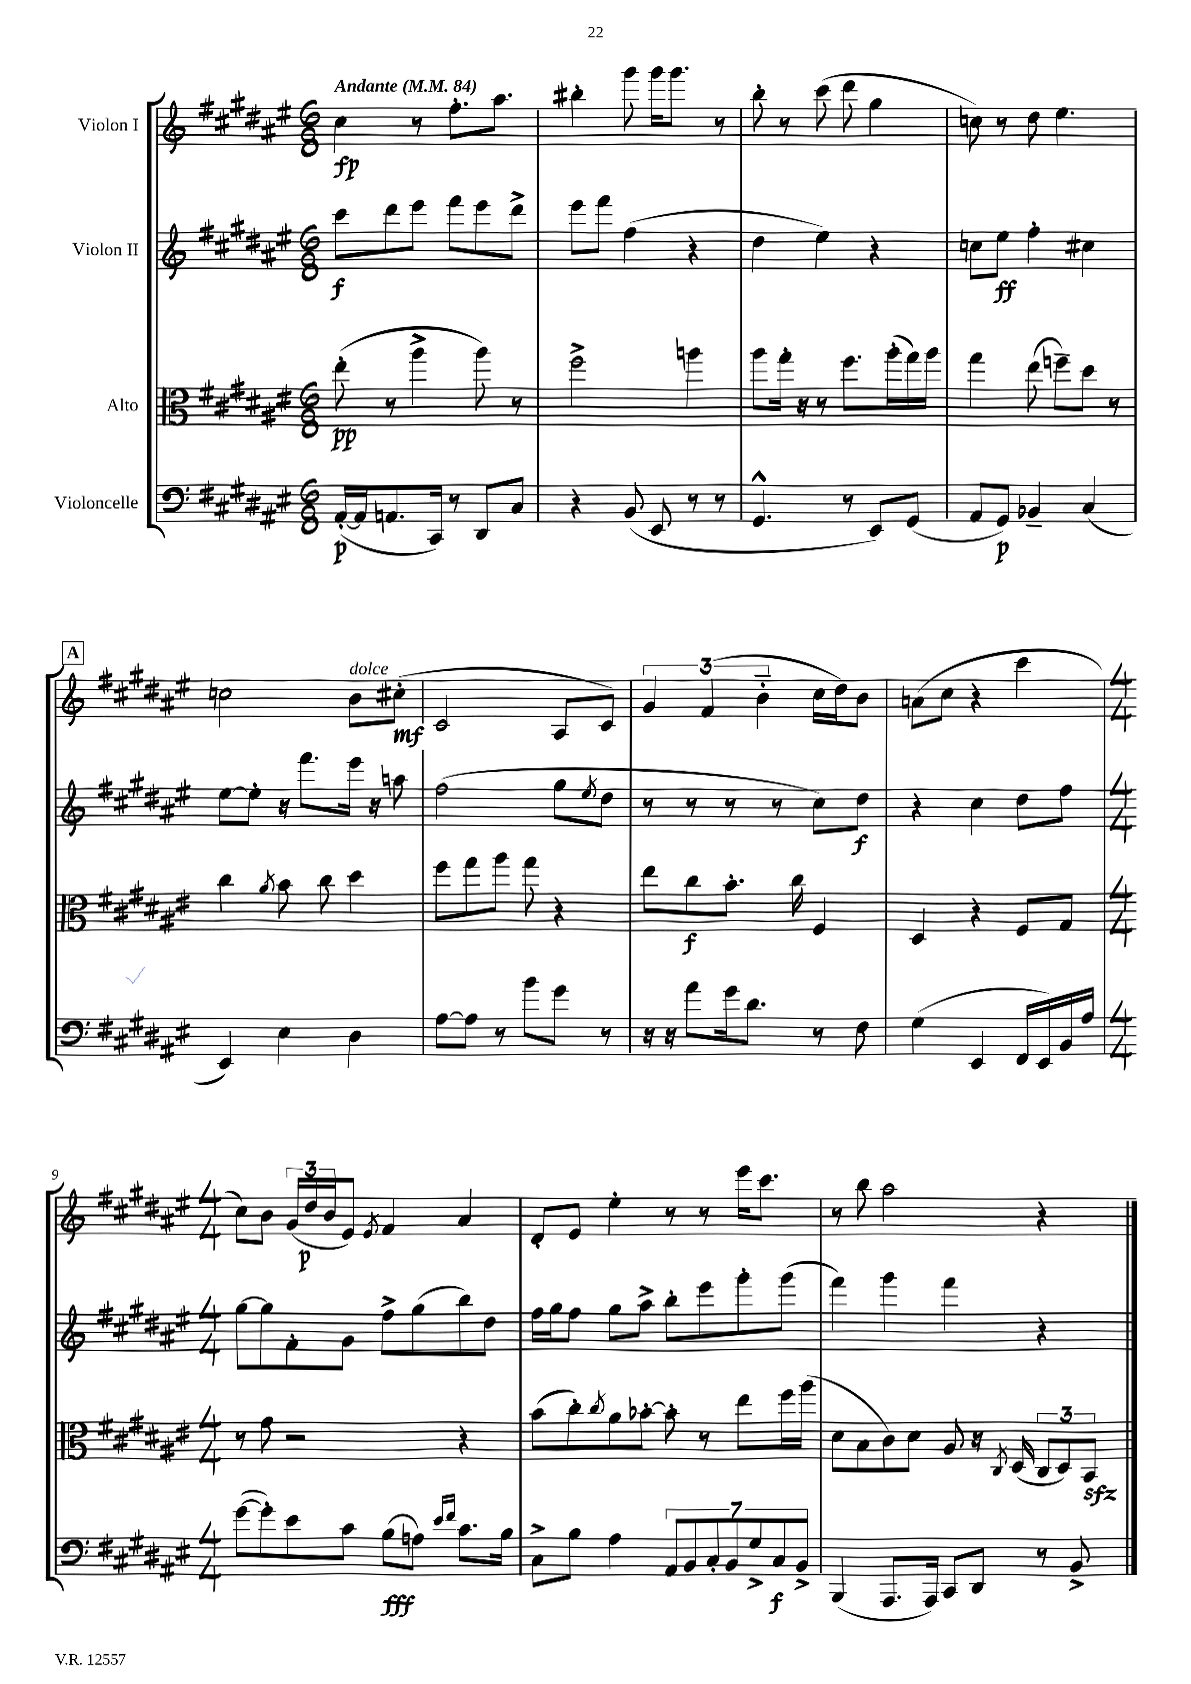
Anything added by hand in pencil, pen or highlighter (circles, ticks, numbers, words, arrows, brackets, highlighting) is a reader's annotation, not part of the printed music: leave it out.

**kern	**dynam	**kern	**dynam	**kern	**dynam	**kern	**dynam
*part4	*part4	*part3	*part3	*part2	*part2	*part1	*part1
*staff4	*staff4	*staff3	*staff3	*staff2	*staff2	*staff1	*staff1
*I"Violoncelle	*	*I"Alto	*	*I"Violon II	*	*I"Violon I	*
*clefF4	*	*clefC3	*	*clefG2	*	*clefG2	*
*k[f#c#g#d#a#e#]	*	*k[f#c#g#d#a#e#]	*	*k[f#c#g#d#a#e#]	*	*k[f#c#g#d#a#e#]	*
*M6/8	*	*M6/8	*	*M6/8	*	*M6/8	*
*MM84	*	*MM84	*	*MM84	*	*MM84	*
=1	=1	=1	=1	=1	=1	=1	=1
!	!	!	!	!	!	!LO:TX:a:B:t=Andante	!
([16AA#'/LL	p	(8ee#'\	pp	8ccc#\L	f	4cc#\	fp
16AA#/J]	.	.	.	.	.	.	.
8.AAn/	.	8r	.	8ddd#\	.	.	.
.	.	4aa#^\	.	8eee#\J	.	8r	.
16CC#/Jk)	.	.	.	.	.	.	.
8r	.	.	.	8fff#\L	.	8.ff#'\L	.
8DD#/L	.	8aa#\)	.	8eee#\	.	.	.
.	.	.	.	.	.	8.aa#\J	.
8C#/J	.	8r	.	8ddd#^\J	.	.	.
=2	=2	=2	=2	=2	=2	=2	=2
4r	.	2ff#^\	.	8eee#\L	.	4bb#X'\	.
.	.	.	.	8fff#\J	.	.	.
(8BB/	.	.	.	(4ff#\	.	8ggg#\	.
8EE#/	.	.	.	.	.	16ggg#\KL	.
.	.	.	.	.	.	8.ggg#\J	.
8r	.	4aan\	.	4r	.	.	.
8r	.	.	.	.	.	8r	.
=3	=3	=3	=3	=3	=3	=3	=3
4.GG#^^/	.	8aa#\L	.	4dd#\	.	8bb'\	.
.	.	16gg#'\Jk	.	.	.	8r	.
.	.	16r	.	.	.	.	.
.	.	8r	.	4ee#\)	.	(8ccc#\	.
8r	.	8.ff#\L	.	.	.	8ddd#\	.
8EE#/L)	.	.	.	4r	.	4gg#\	.
.	.	(16aa#'\L	.	.	.	.	.
(8GG#/J	.	16gg#\)	.	.	.	.	.
.	.	16aa#\JJ	.	.	.	.	.
=4	=4	=4	=4	=4	=4	=4	=4
8AA#/L	.	4gg#\	.	8ccn\L	.	8ccn\)	.
8GG#/J)	p	.	.	8ee#\J	ff	8r	.
4BB-X~/	.	(8ee#\	.	4ff#'\	.	8dd#\	.
.	.	8ffn~\L)	.	.	.	4.ee#\	.
(4C#/	.	8dd#\J	.	4cc#X\	.	.	.
.	.	8r	.	.	.	.	.
!!LO:LB:g=z
!!LO:REH:place=s1:t=A
=5	=5	=5	=5	=5	=5	=5	=5
4EE#/)	.	4cc#\	.	[8ee#\L	.	2ccn\	.
.	.	.	.	8ee#'\J]	.	.	.
.	.	8qa#/	.	.	.	.	.
4E#\	.	8b\	.	16r	.	.	.
.	.	.	.	8.fff#\L	.	.	.
.	.	8cc#\	.	.	.	.	.
!	!	!	!	!	!	!LO:TX:a:i:t=dolce	!
4D#\	.	4dd#\	.	16eee#\Jk	.	8b\L	.
.	.	.	.	16r	.	.	.
.	.	.	.	8aan\	.	(8cc#X'\J	mf
=6	=6	=6	=6	=6	=6	=6	=6
[8A#\L	.	8ff#\L	.	(2ff#\	.	2c#/	.
8A#\J]	.	8gg#\	.	.	.	.	.
8r	.	8aa#\J	.	.	.	.	.
8b\L	.	8gg#\	.	.	.	.	.
8g#\J	.	4r	.	8gg#\L	.	8A#/L	.
.	.	.	.	8qee#/	.	.	.
8r	.	.	.	8dd#\J	.	8c#/J)	.
=7	=7	=7	=7	=7	=7	=7	=7
16r	.	8ee#\L	.	8r	.	6g#/	.
16r	.	.	.	.	.	.	.
8a#\L	.	8cc#\	f	8r	.	.	.
.	.	.	.	.	.	(6f#/	.
16g#\k	.	8.b'\J	.	8r	.	.	.
8.d#\J	.	.	.	.	.	.	.
.	.	.	.	.	.	6b\	.
.	.	.	.	8r	.	.	.
.	.	16cc#\	.	.	.	.	.
8r	.	4F#/	.	8cc#\L)	.	16cc#\LL	.
.	.	.	.	.	.	16dd#\J)	.
8F#\	.	.	.	8dd#\J	f	8b\J	.
=8	=8	=8	=8	=8	=8	=8	=8
(4G#\	.	4D#/	.	4r	.	(8an\L	.
.	.	.	.	.	.	8cc#\J	.
4EE#/	.	4r	.	4cc#\	.	4r	.
16FF#/LL	.	8F#/L	.	8dd#\L	.	4ccc#\	.
16EE#/)	.	.	.	.	.	.	.
16BB/	.	8G#/J	.	8ff#\J	.	.	.
16A#/JJ	.	.	.	.	.	.	.
!!LO:LB:g=z
=9	=9	=9	=9	=9	=9	=9	=9
*M4/4	*	*M4/4	*	*M4/4	*	*M4/4	*
([8g#\L	.	8r	.	[8gg#\L	.	8cc#\L)	.
8g#'\])	.	8g#\	.	8gg#\]	.	8b\J	.
8e#\	.	2r	.	8f#'\	.	(24g#/LL	.
.	.	.	.	.	.	24dd#/	p
.	.	.	.	.	.	24b/J	.
8c#\J	.	.	.	8g#\J	.	8e#/J)	.
.	.	.	.	.	.	8qe#/	.
(8B\L	fff	.	.	8ff#^\L	.	4f#/	.
8An\J)	.	.	.	(8gg#\	.	.	.
16qqe#/LL	.	.	.	.	.	.	.
16qqf#/JJ	.	.	.	.	.	.	.
8.c#\L	.	4r	.	8bb\)	.	4a#/	.
.	.	.	.	8dd#\J	.	.	.
16B\Jk	.	.	.	.	.	.	.
=10	=10	=10	=10	=10	=10	=10	=10
8C#^\L	.	(8b\L	.	16ff#\LL	.	8d#'/L	.
.	.	.	.	16gg#\J	.	.	.
8B\J	.	8cc#'\)	.	8ff#\J	.	8e#/J	.
.	.	8qcc#/	.	.	.	.	.
4A#\	.	8a#\	.	8gg#\L	.	4ee#'\	.
.	.	[8b-X'\J	.	8aa#^\J	.	.	.
14AA#/L	.	8b-'\]	.	8bb'\L	.	8r	.
14BB/	.	.	.	.	.	.	.
.	.	8r	.	8eee#\	.	8r	.
14C#'/	.	.	.	.	.	.	.
14BB/	.	.	.	.	.	.	.
.	.	8ee#\L	.	8ggg#'\	.	16eee#\KL	.
14G#^/	.	.	.	.	.	.	.
.	.	.	.	.	.	8.ccc#\J	.
14C#/	f	.	.	.	.	.	.
.	.	16ff#\L	.	(8ggg#\J	.	.	.
14BB^/J	.	.	.	.	.	.	.
.	.	(16aa#\JJ	.	.	.	.	.
=11	=11	=11	=11	=11	=11	=11	=11
(4BBB/	.	8d#\L	.	4fff#\)	.	8r	.
.	.	8B\	.	.	.	8bb\	.
8.AAA#/L	.	8c#\)	.	4ggg#\	.	2aa#\	.
.	.	8d#\J	.	.	.	.	.
16AAA#/Jk)	.	.	.	.	.	.	.
8CC#/L	.	8A#/	.	4fff#\	.	.	.
8DD#/J	.	16r	.	.	.	.	.
.	.	8qC#/	.	.	.	.	.
.	.	(16D#/	.	.	.	.	.
8r	.	12C#/L	.	4r	.	4r	.
.	.	12D#/)	.	.	.	.	.
8BB^/	.	.	.	.	.	.	.
.	.	12BBzz/J	.	.	.	.	.
==	==	==	==	==	==	==	==
*-	*-	*-	*-	*-	*-	*-	*-
